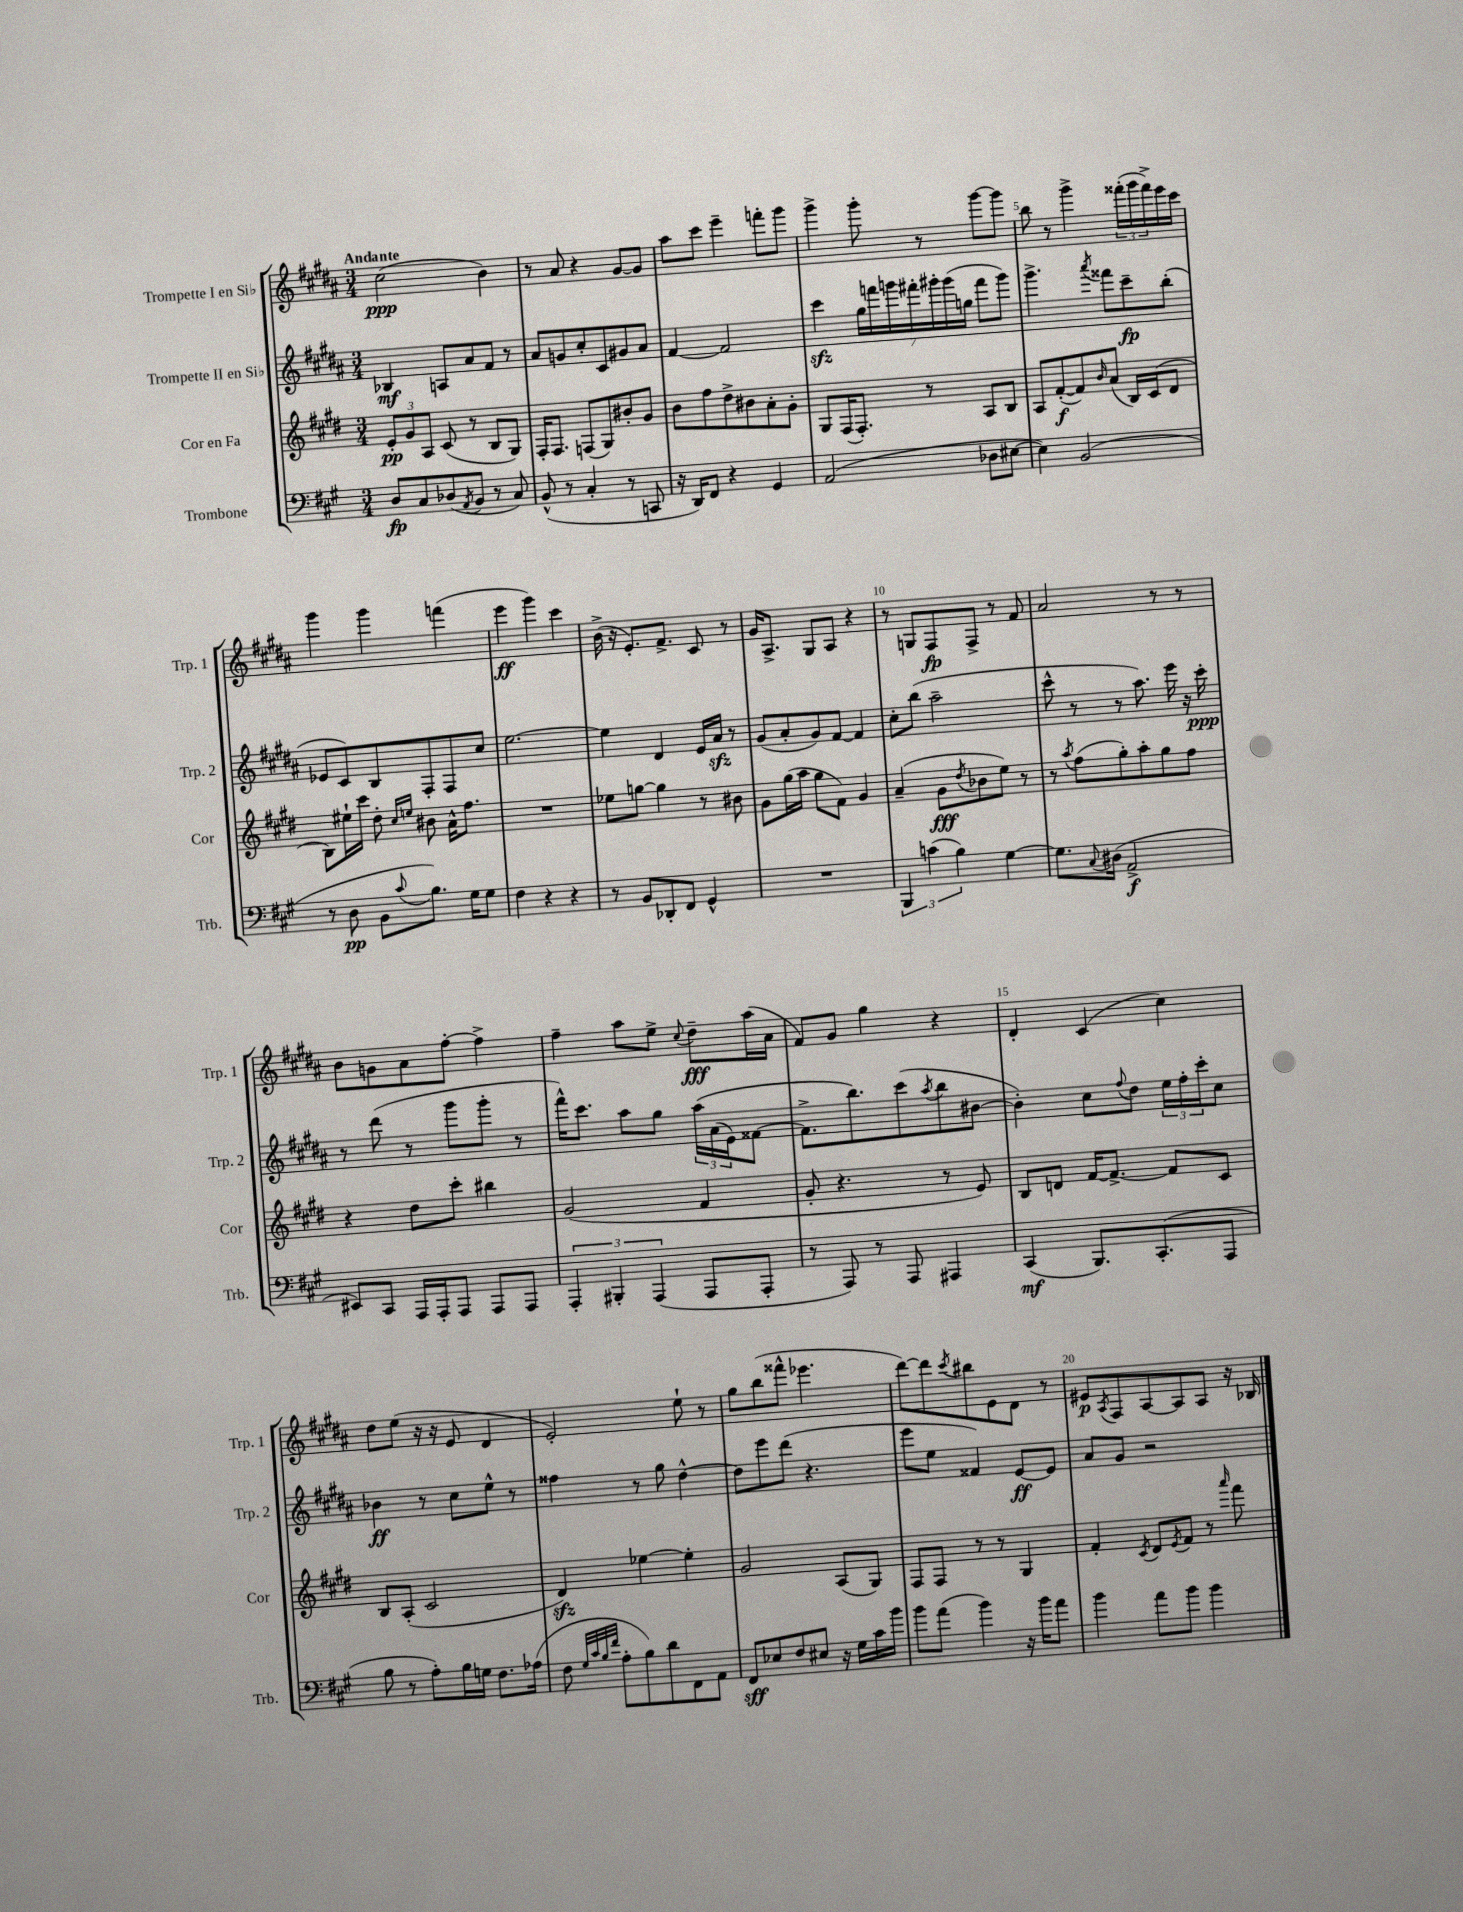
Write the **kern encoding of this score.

**kern	**dynam	**kern	**dynam	**kern	**dynam	**kern	**dynam
*part4	*part4	*part3	*part3	*part2	*part2	*part1	*part1
*staff4	*staff4	*staff3	*staff3	*staff2	*staff2	*staff1	*staff1
*I"Trombone	*	*I"Cor en Fa	*	*I"Trompette II en Si♭	*	*I"Trompette I en Si♭	*
*I'Trb.	*	*I'Cor	*	*I'Trp. 2	*	*I'Trp. 1	*
*clefF4	*	*clefG2	*	*clefG2	*	*clefG2	*
*k[f#c#g#]	*	*k[f#c#g#d#]	*	*k[f#c#g#d#a#]	*	*k[f#c#g#d#a#]	*
*M3/4	*	*M3/4	*	*M3/4	*	*M3/4	*
=1	=1	=1	=1	=1	=1	=1	=1
!	!	!	!	!	!	!LO:TX:a:B:t=Andante	!
8D/L	fp	12e'/L	pp	4B-X/	mf	(2cc#\	ppp
.	.	12g#/	.	.	.	.	.
8C#/	.	.	.	.	.	.	.
.	.	12A/J	.	.	.	.	.
(8D-X/	.	(8c#/	.	8An/L	.	.	.
8qAA/	.	.	.	.	.	.	.
8BB/J	.	8r	.	8a#/	.	.	.
8r	.	8B/L	.	8f#/J	.	4b\)	.
8C#/)	.	8G#/J)	.	8r	.	.	.
=2	=2	=2	=2	=2	=2	=2	=2
(8BB^^/	.	16F#'/KL	.	8a#/L	.	8r	.
.	.	8.F#/J	.	.	.	.	.
8r	.	.	.	8gn/	.	8a#/	.
4C#'/	.	(8Fn/L	.	8cc#'/	.	4r	.
.	.	8G#/)	.	8c#/	.	.	.
8r	.	8b#X'/	.	8g#X/	.	[8g#/L	.
8CCn/	.	8g#/J	.	8a#/J	.	8g#/J]	.
=3	=3	=3	=3	=3	=3	=3	=3
16r	.	8b\L	.	[4f#/	.	8aa#\L	.
16DD/KL)	.	.	.	.	.	.	.
8FF#/J	.	8ff#\	.	.	.	8ccc#\J	.
4r	.	8dd#^\	.	2f#/]	.	4eee~\	.
.	.	8b#X\	.	.	.	.	.
4GG#/	.	8a'\	.	.	.	8fffn'\L	.
.	.	8g#'\J	.	.	.	8ggg#\J	.
=4	=4	=4	=4	=4	=4	=4	=4
(2AA/	.	8G#/L	.	4ccc#zz\	.	4ggg#^\	.
.	.	(16F#/K	.	.	.	.	.
.	.	8.F#'/J)	.	.	.	.	.
.	.	.	.	28gg#\LL	.	8ggg#'\	.
.	.	.	.	28fffn\	.	.	.
.	.	.	.	28gggn\	.	.	.
.	.	.	.	28fff#X'\	.	.	.
.	.	8r	.	.	.	8r	.
.	.	.	.	28ggg#X'\	.	.	.
.	.	.	.	(28ggg#\	.	.	.
.	.	.	.	28ggn\JJ	.	.	.
8D-X\L	.	8A/L	.	8fff#\L	.	[8ggg#\L	.
[8E#X\J	.	8B/J	.	8ggg#\J)	.	8ggg#\J]	.
=5	=5	=5	=5	=5	=5	=5	=5
4E#\])	.	8A/L	.	4.ggg#^\	.	8bb\	.
.	.	([8f#'/	f	.	.	8r	.
(2BB/	.	8f#/])	.	.	.	4ggg#^\	.
.	.	16qqb/	.	8qaaa#/	.	.	.
.	.	(8a/J	.	8fff##X\L	.	.	.
.	.	16B/LL)	.	8ccc#~\	fp	(24fff##X'\LL	.
.	.	.	.	.	.	24ggg#\	.
.	.	(16c#/J	.	.	.	.	.
.	.	.	.	.	.	24fff##^\)	.
.	.	8d#/J	.	(8bb'\J	.	16eee\	.
.	.	.	.	.	.	16ccc#\JJ	.
!!LO:LB:g=z
=6	=6	=6	=6	=6	=6	=6	=6
8r	.	8B\L)	.	8e-X/L	.	4ggg#\	.
8D\	pp	16ee#X`\L	.	8c#/)	.	.	.
.	.	16ccc#\JJ	.	.	.	.	.
8BB\L	.	8dd#'\	.	8B/	.	4ggg#\	.
.	.	16qqcc#/LL	.	.	.	.	.
8qqc#/	.	16qqeen/JJ	.	.	.	.	.
8.B\J)	.	8b#X\	.	8F#'/	.	.	.
.	.	16a^^\KL	.	8F#/	.	(4fffn\	.
16G#\KL	.	8.ff#\J	.	.	.	.	.
8G#\J	.	.	.	8cc#/J	.	.	.
=7	=7	=7	=7	=7	=7	=7	=7
4F#\	.	2.r	.	[2.ee\	.	4eee\	ff
4r	.	.	.	.	.	4ggg#\)	.
4r	.	.	.	.	.	4ccc#\	.
=8	=8	=8	=8	=8	=8	=8	=8
8r	.	8ee-X\L	.	4ee\]	.	(16b^\	.
.	.	.	.	.	.	16r	.
8BB/L	.	[8ggn\J	.	.	.	8.e'/L)	.
8DD-X'/	.	4gg\]	.	4d#/	.	.	.
.	.	.	.	.	.	8.f#^/J	.
8FF#/J	.	.	.	.	.	.	.
4GG#^^/	.	8r	.	16e/LL	.	8c#/	.
.	.	.	.	16a#zz/JJ	.	.	.
.	.	8b#X\	.	8r	.	8r	.
=9	=9	=9	=9	=9	=9	=9	=9
2.r	.	8g#\L	.	(8g#/L	.	16g#/KL	.
.	.	.	.	.	.	8.A#^/J	.
.	.	(16gg#\L	.	8a#'/	.	.	.
.	.	16aa\JJ	.	.	.	.	.
.	.	8gg#\L	.	8g#/)	.	8G#/L	.
.	.	8f#\J)	.	[8f#/J	.	8A#/J	.
.	.	4g#/	.	4f#/]	.	4r	.
=10	=10	=10	=10	=10	=10	=10	=10
6BBB/	.	(4a~/	.	8cc#'\L	.	8r	.
.	.	.	.	(8bb\J	.	8Gn/L	.
(6cn\	.	.	.	.	.	.	.
.	.	8g#\L	fff	2aa#~\	.	8F#/	fp
6B\)	.	.	.	.	.	.	.
.	.	8qdd#/	.	.	.	.	.
.	.	8b-X\	.	.	.	8F#^/J	.
[4G#\	.	8ee\J)	.	.	.	8r	.
.	.	8r	.	.	.	8f#/	.
=11	=11	=11	=11	=11	=11	=11	=11
8.G#\L]	.	8r	.	8ccc#^^\	.	2a#/	.
.	.	8qaa/	.	.	.	.	.
.	.	(8ff#\L	.	8r	.	.	.
8qqC#/	.	.	.	.	.	.	.
(16D#X\Jk	.	.	.	.	.	.	.
2AA^/	f	8gg#'\)	.	8r	.	.	.
.	.	8aa'\	.	8.aa#\)	.	.	.
.	.	8gg#\	.	.	.	8r	.
.	.	.	.	16eee\	.	.	.
.	.	8ff#\J	.	16r	.	8r	.
.	.	.	.	16ccc#'\	ppp	.	.
!!LO:LB:g=z
=12	=12	=12	=12	=12	=12	=12	=12
8EE#X/L)	.	4r	.	8r	.	8b\L	.
8CC#/J	.	.	.	(8ddd#\	.	8gn\	.
16AAA/LL	.	8dd#\L	.	8r	.	8a#\	.
16AAA'/J	.	.	.	.	.	.	.
8AAA/J	.	8ccc#'\J	.	8ggg#\L	.	[8ff#'\J	.
8AAA/L	.	4bb#X\	.	8ggg#'\J	.	4ff#^\]	.
8AAA/J	.	.	.	8r	.	.	.
=13	=13	=13	=13	=13	=13	=13	=13
6AAA'/	.	(2g#/	.	16fff#^^\KL)	.	4ff#~\	.
.	.	.	.	8.ccc#\J	.	.	.
6BBB#X'/	.	.	.	.	.	.	.
.	.	.	.	8aa#\L	.	8aa#\L	.
(6AAA/	.	.	.	.	.	.	.
.	.	.	.	8gg#\J	.	8ee^\J	.
.	.	.	.	.	.	8qqcc#/	.
8AAA/L	.	4f#/	.	(24aa#\LL	.	8dd#~\L	fff
.	.	.	.	(24a#\	.	.	.
.	.	.	.	24e\J)	.	.	.
8AAA'/J	.	.	.	[8f##X\J	.	(16aa#\L	.
.	.	.	.	.	.	16a#\JJ	.
=14	=14	=14	=14	=14	=14	=14	=14
8r	.	8g#'/	.	8.f##^\L]	.	8f#/L)	.
8AAA/)	.	4.r	.	.	.	8g#/J	.
.	.	.	.	8.bb\)	.	.	.
8r	.	.	.	.	.	4gg#\	.
8AAA/	.	.	.	(8ccc#\	.	.	.
.	.	.	.	8qaa#/	.	.	.
4AAA#X/	.	8r	.	8bb\	.	4r	.
.	.	8e/)	.	[8b#X\J	.	.	.
=15	=15	=15	=15	=15	=15	=15	=15
(4CC#/	mf	8B/L	.	4b#'\])	.	4d#'/	.
.	.	8dn/J	.	.	.	.	.
8.BBB/L)	.	[16f#/KL	.	8cc#\L	.	(4c#/	.
.	.	8.f#^/J_	.	.	.	.	.
.	.	.	.	8qqff#/	.	.	.
.	.	.	.	8dd#\J	.	.	.
(8.CC#'/	.	.	.	.	.	.	.
.	.	8f#/L]	.	24ee\LL	.	4cc#\)	.
.	.	.	.	24ff#'\	.	.	.
.	.	.	.	24ccc#'\J	.	.	.
8AAA/J	.	8c#/J	.	8cc#\J	.	.	.
!!LO:LB:g=z
=16	=16	=16	=16	=16	=16	=16	=16
8B\	.	8B/L	.	4b-X\	ff	8dd#\L	.
8r	.	(8A'/J	.	.	.	(8ee\J	.
8A'\L)	.	2c#/	.	8r	.	16r	.
.	.	.	.	.	.	16r	.
16B\L	.	.	.	8cc#\L	.	8e/	.
16Gn\JJ	.	.	.	.	.	.	.
8.F#\L	.	.	.	8ee^^\J	.	4d#/	.
.	.	.	.	8r	.	.	.
(16A-X\Jk	.	.	.	.	.	.	.
=17	=17	=17	=17	=17	=17	=17	=17
8F#\	.	4d#zz/)	.	4ff##X\	.	2e'/)	.
32qqG#/LLL	.	.	.	.	.	.	.
32qqc#/	.	.	.	.	.	.	.
32qqB/	.	.	.	.	.	.	.
32qqf#/JJJ	.	.	.	.	.	.	.
8A'\L	.	.	.	.	.	.	.
8B\)	.	[4ee-X\	.	8r	.	.	.
8d\	.	.	.	8gg#\	.	.	.
8FF#\	.	4ee-'\]	.	[4dd#^^\	.	8ee`\	.
8AA\J	.	.	.	.	.	8r	.
=18	=18	=18	=18	=18	=18	=18	=18
8FF#/L	sff	2g#/	.	8dd#\L]	.	8gg#\L	.
8E-X/	.	.	.	8eee\	.	(8bb\	.
8F#/	.	.	.	(8ddd#\J	.	8fff##X^^\J	.
8E#X/J	.	.	.	4.r	.	4.eee-X\	.
16r	.	(8A/L	.	.	.	.	.
16G#\LL	.	.	.	.	.	.	.
16c#\	.	8G#/J)	.	.	.	.	.
16b\JJ	.	.	.	.	.	.	.
=19	=19	=19	=19	=19	=19	=19	=19
8b\L	.	8F#/L	.	8eee\L	.	[8ddd#\L)	.
(8a\J	.	8F#/J	.	8ee\J	.	8ddd#\]	.
.	.	.	.	.	.	8qccc#/	.
4b\)	.	8r	.	4f##X/)	.	8bb#X\	.
.	.	8r	.	.	.	8e\	.
16r	.	4G#/	.	[8e/L	ff	8d#\J	.
16b\KL	.	.	.	.	.	.	.
8a\J	.	.	.	8e/J]	.	8r	.
=20	=20	=20	=20	=20	=20	=20	=20
4b\	.	4f#'/	.	8a#/L	.	8e#X/L	p
.	.	.	.	.	.	8qA#/	.
.	.	.	.	8g#/J	.	8F#/	.
.	.	8qc#/	.	.	.	.	.
8a\L	.	8d#/L	.	2r	.	[8A#/	.
.	.	8qe/	.	.	.	.	.
8b\J	.	8f#/J	.	.	.	8A#/]	.
4b\	.	8r	.	.	.	8A#/J	.
.	.	16qqaaa/	.	.	.	.	.
.	.	8fff#\	.	.	.	16r	.
.	.	.	.	.	.	16B-X/	.
==	==	==	==	==	==	==	==
*-	*-	*-	*-	*-	*-	*-	*-
